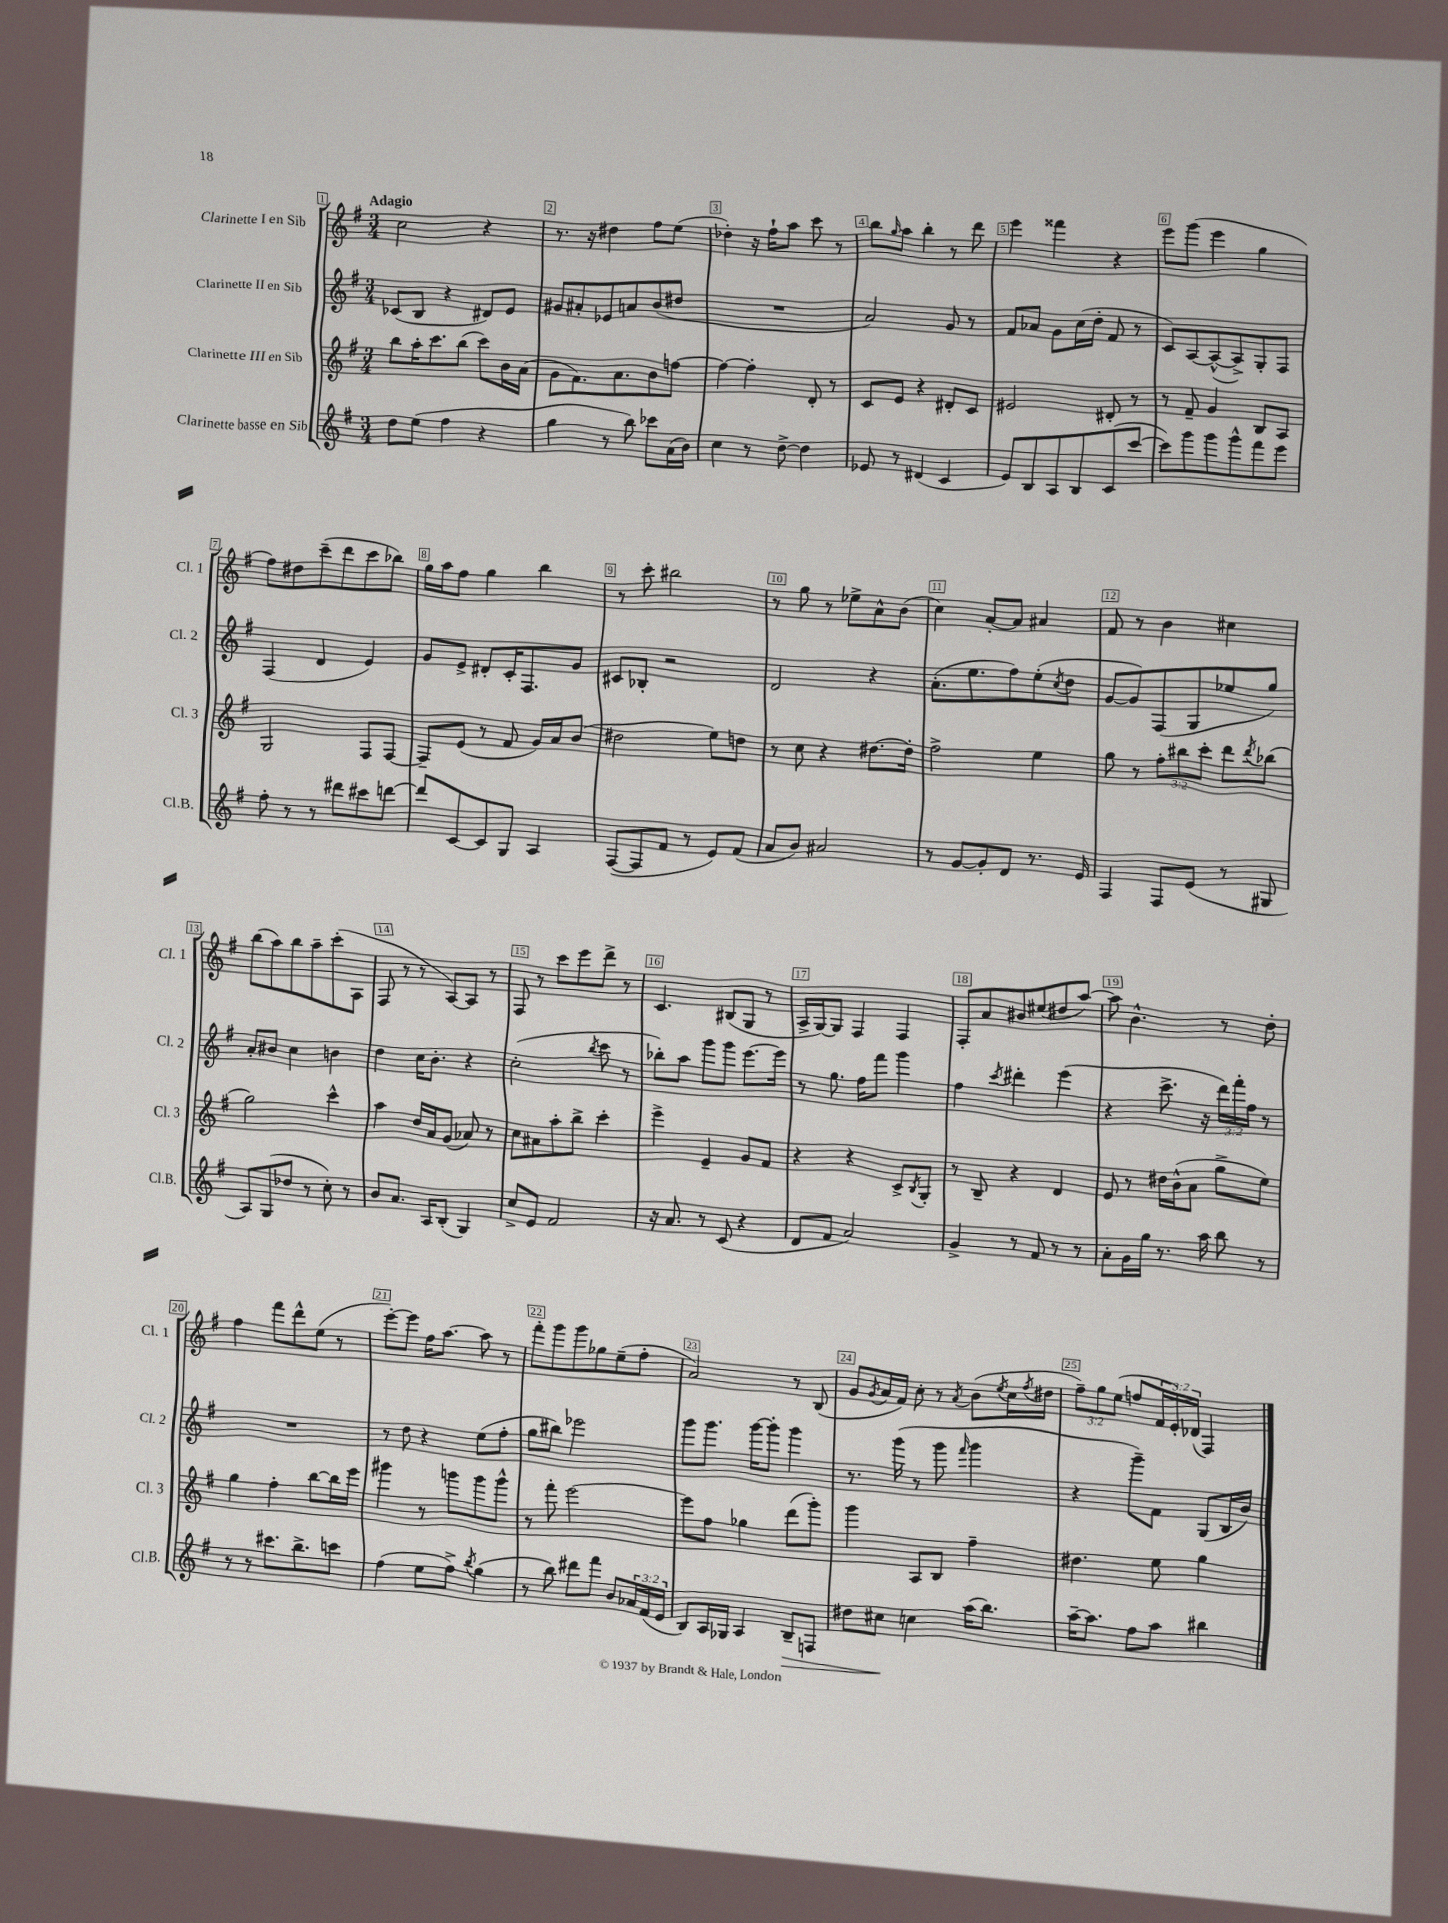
<<
\new StaffGroup <<
\new Staff = "s0" \with { instrumentName = "Clarinette I en Sib" shortInstrumentName = "Cl. 1" } {
    \clef treble \key g \major \numericTimeSignature \time 3/4 \override Staff.TupletNumber.text = #tuplet-number::calc-fraction-text \tempo "Adagio"
    c''2 r4 |
    r8. r16 dis''4 fis''8 e''8( |
    des''4-.) r16 fis''16-! a''8 c'''8 r8 |
    b''8 \grace { g''16 } a''8 b''4-. r8 d'''8 |
    e'''4 fisis'''4 r4 |
    e'''8 g'''8( e'''4 g''4 |
    fis''8) dis''8 c'''8--( d'''8 c'''8 bes''8) |
    g''16 a''16 fis''8 g''4 b''4 |
    r8 c'''8-. bis''2 |
    r8 g''8 r8 ees''8-> a'8-^ b'8( |
    c''4) a'8~-. a'8 ais'4 |
    fis'8 r8 b'4 cis''4 |
    b''8( a''8) b''8 a''8-- c'''8-.( a8 |
    fis8 r8 r8 a8~) a8 r8 |
    fis8 r8 c'''8 e'''8 d'''8-> r8 |
    c'4. bis8( g8 r8 |
    a16-> g16~) g8 fis4 fis4 |
    fis8-. a'8 bis'8 eis''8( dis''8 a''8~) |
    a''8 b'4.-^ r8 d''8-. |
    fis''4 fis'''8 d'''8-^ e''8( r8 |
    e'''8~-.) e'''8 fis''16 a''8.~ a''8 r8 |
    fis'''8-. g'''8 g'''8 ges''8 e''8--( fis''8-. |
    a'2) r8 b8( |
    g'8 \acciaccatura { g'8 } a'16 fis'16) c''8-. r8 \acciaccatura { a'8 } b'8( \acciaccatura { e''8 } c''16 \acciaccatura { fis''8 } dis''16 |
    \tuplet 3/2 { fis''8--) g''8 e''8( } f''8 \tuplet 3/2 { fis'16 e'16-.) des'16( } fis4) \bar "|." |
}
\new Staff = "s1" \with { instrumentName = "Clarinette II en Sib" shortInstrumentName = "Cl. 2" } {
    \clef treble \key g \major \numericTimeSignature \time 3/4 \override Staff.TupletNumber.text = #tuplet-number::calc-fraction-text
    ces'8( b8 r4 dis'8) e'8 |
    gis'8 ais'8-. ees'8 a'8 b'8( dis''8 |
    R2. |
    a'2) g'8 r8 |
    fis'8 aes'8 g'8 c''16( d''16-. fis'8 r8 |
    c'8) a8~ a8~-^( a8->) g8-. fis8 |
    fis4( d'4 e'4) |
    g'8 e'8-> dis'8-. c'16-. fis8. g'8 |
    cis'8 bes8-. r2 |
    d'2 r4 |
    a'8.-.( e''8. fis''8) e''8-.( \acciaccatura { c''8 } d''8 |
    g'8~ g'8) fis8( g8 ees''8 g''8) |
    a'8-. bis'8 c''4 b'4 |
    d''4 c''16 b'8.-. r4 |
    c''2-.( \acciaccatura { b''8 } c'''8 r8 |
    bes''8-.) a''8 g'''8 g'''8 e'''8.~ e'''16 |
    r8 g''8. fis''16 fis'''8 g'''4 |
    fis''4 \acciaccatura { c'''8 } dis'''4-. e'''4( |
    r4 c'''8.-> r16 \tuplet 3/2 { d'''16) fis'''16-. fis''16 } r8 |
    R2. |
    r8 d''8 r4 e''8( fis''8-. |
    g''8 bis''8) ees'''2 |
    g'''8 g'''8. g'''16~ g'''8-. g'''4 |
    r8. g'''16( r8 g'''8 \grace { fis'''16 } g'''4 |
    r4 g'''8--) fis'8 g8( b16 b'16) \bar "|." |
}
\new Staff = "s2" \with { instrumentName = "Clarinette III en Sib" shortInstrumentName = "Cl. 3" } {
    \clef treble \key g \major \numericTimeSignature \time 3/4 \override Staff.TupletNumber.text = #tuplet-number::calc-fraction-text
    b''8 a''16-. c'''8. b''8( c'''8) b'16 a'16( |
    g'8 fis'8.) a'8. b'8 f''8~ |
    f''4~ f''4-. d'8-. r8 |
    c'8 e'8 r4 dis'8-. c'8 |
    eis'2 dis'8-. r8 |
    r8 fis'8-- g'4 b8 a8 |
    g2 fis8 fis8~ |
    fis8-- e'8( r8 fis'8 g'16) a'16 b'8( |
    dis''2 e''8) d''8 |
    r8 c''8 r4 dis''8.~ dis''16-. |
    fis''2-> e''4 |
    g''8 r8 \tuplet 3/2 { fis''8-. bis''8 c'''8-. } d'''8 \acciaccatura { d'''8 } bes''8( |
    g''2) c'''4-^ |
    a''4 d''16 a'16 g'8( aes'8) r8 |
    c''8 ais'8 a''8-. b''8-> c'''4-. |
    e'''4-> e'4-- g'8 fis'8 |
    r4 r4 c'8-> \acciaccatura { b8 } g8-. |
    r8 b8-- r4 d'4 |
    e'8 r8 dis''16 b'16-^( a'8 g''8-> e''8) |
    g''4 fis''4-. b''8~ b''16 e'''16 |
    gis'''4 r8 g'''8 g'''8 g'''8-^ |
    r8 fis'''8-. e'''2~ |
    e'''8 fis''8 ges''4 d'''8( g'''8-.) |
    g'''4 a8 b8 fis''4-- |
    dis''4. e''8 g''4 \bar "|." |
}
\new Staff = "s3" \with { instrumentName = "Clarinette basse en Sib" shortInstrumentName = "Cl.B." } {
    \clef treble \key g \major \numericTimeSignature \time 3/4 \override Staff.TupletNumber.text = #tuplet-number::calc-fraction-text
    d''8 e''8( fis''4 r4 |
    g''4 r8 b''8) ces'''8 a'16( b'16) |
    c''4 r8 d''8~-> d''4 |
    ees'8 r8 dis'4( c'4 |
    e'8) b8 a8 b8 c'8( c'''8~ |
    c'''8) g'''8 g'''8 g'''8-^ fis'''8 e'''8 |
    fis''8-. r8 r8 dis'''8 cis'''8 d'''8~ |
    d'''8 c'8~ c'8 g8 a4 |
    fis8~( fis8 fis'8 r8 e'8) fis'8( |
    a'8 b'8) ais'2 |
    r8 g'8~ g'8-. d'8 r8. e'16 |
    fis4 fis8 e'8( r8 gis8 |
    a8) g8( des''8 r8 c''8-.) r8 |
    b'8 a'8. a16 b8-.( g4) |
    c''8-> e'8 fis'2 |
    r16 a'8. r8 c'8( r4 |
    d'8 fis'8 a'2) |
    g'4-> r8 fis'8 r8 r8 |
    a'8-. g'16 g''16 r8. a''16 b''8 r8 |
    r8 r8 cis'''8. b''8.-> c'''8 |
    fis''4( e''8 fis''8->) \acciaccatura { b''8 } g''4( |
    r8 b''8) dis'''8 fis'''8 b'8 \tuplet 3/2 { aes'16 fis'16( e'16 } |
    b8) a16 ges16 a4 b8--\> f8 |
    dis''8 cis''8\! c''4 a''16( b''8.) |
    a''16~-- a''8. fis''8 a''8 bis''4 \bar "|." |
}
>>
>>
\layout { \context { \Score \override BarNumber.break-visibility = ##(#f #t #t) barNumberVisibility = #all-bar-numbers-visible \override BarNumber.stencil = #(make-stencil-boxer 0.1 0.3 ly:text-interface::print) } }
